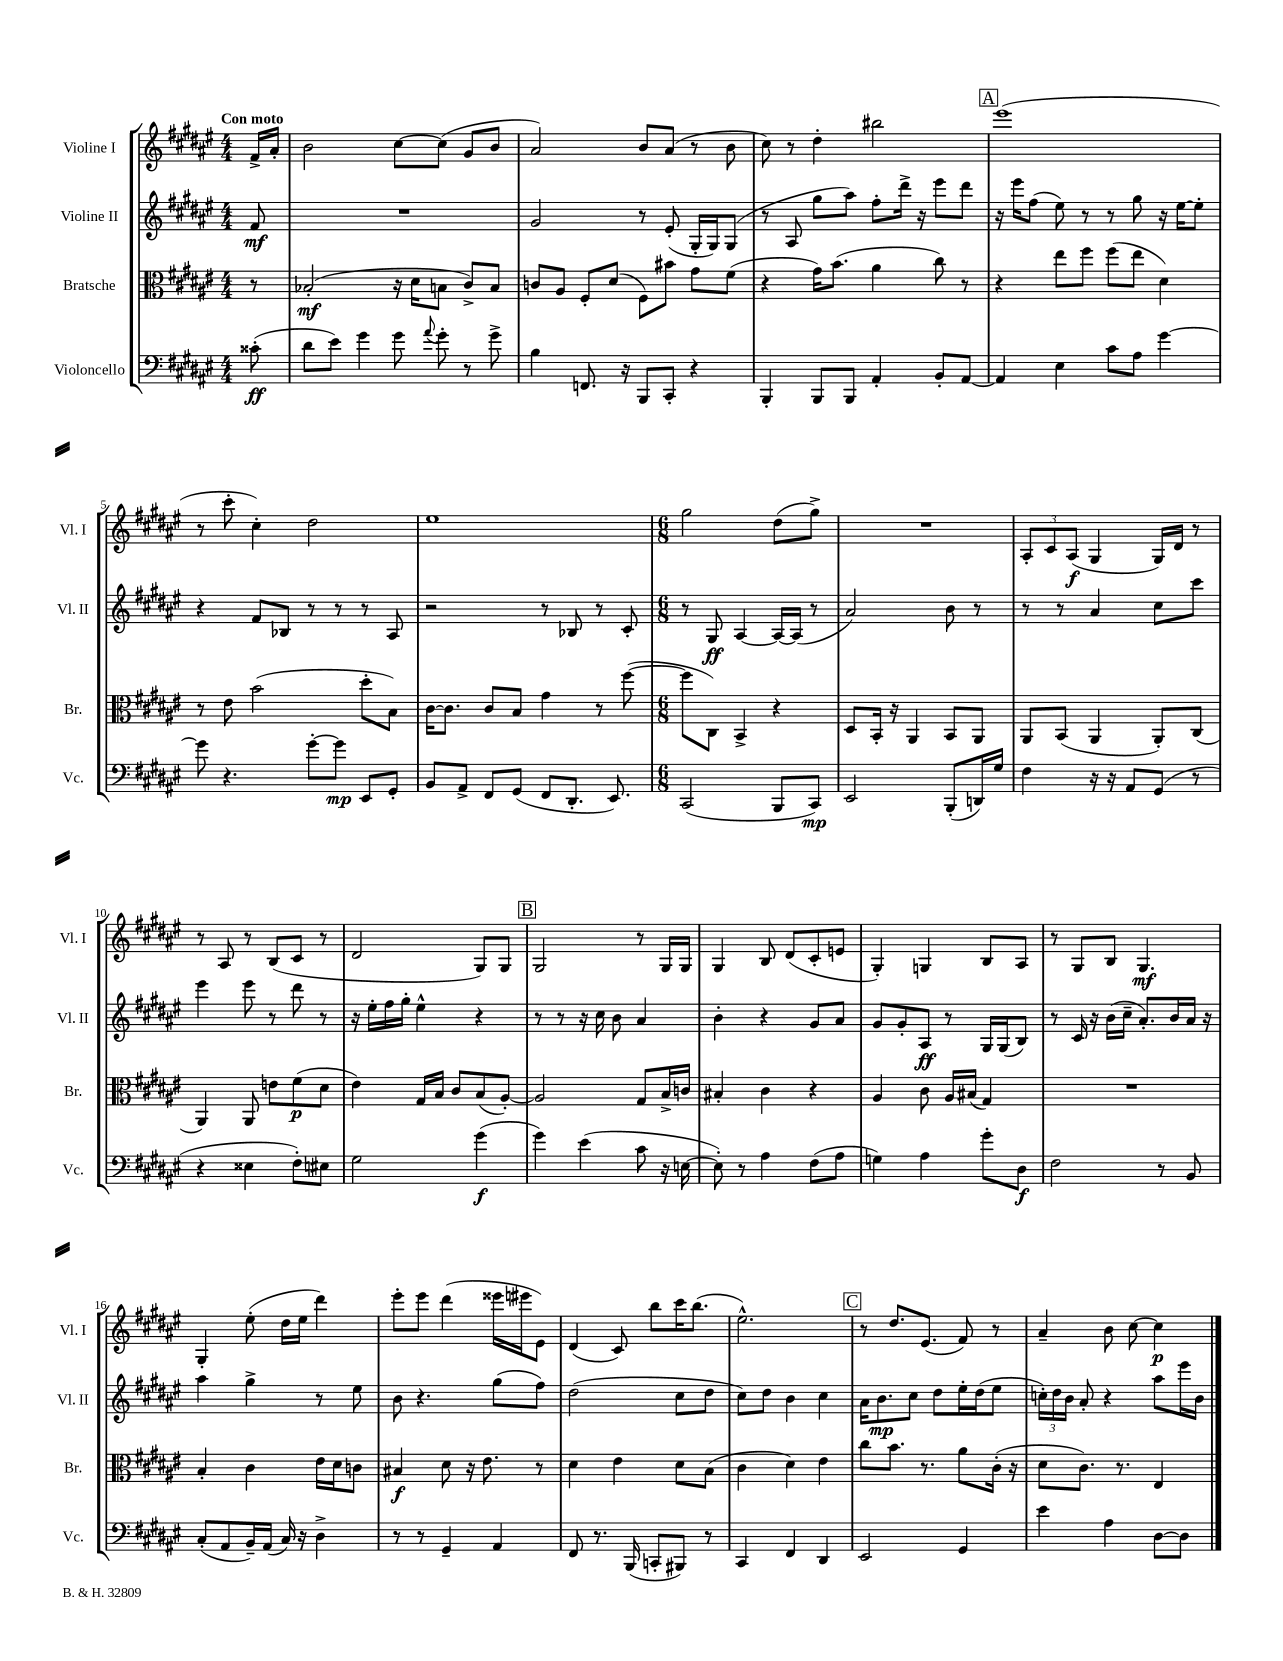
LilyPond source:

<<
\new StaffGroup <<
\new Staff = "s0" \with { instrumentName = "Violine I" shortInstrumentName = "Vl. I" } {
    \clef treble \key fis \major \numericTimeSignature \time 4/4 \partial 8 \tempo "Con moto"
    \autoBeamOff fis'16[-> ais'16]-. |
    b'2 cis''8[~ cis''8]( gis'8[ b'8] |
    ais'2) b'8[ ais'8]( r8 b'8 |
    cis''8) r8 dis''4-. bis''2 |
    \mark \markup { \box "A" } eis'''1( |
    r8 cis'''8-. cis''4-.) dis''2 |
    eis''1 |
    \numericTimeSignature \time 6/8 gis''2 dis''8[( gis''8]->) |
    R2. |
    \tuplet 3/2 { ais8[-. cis'8 ais8]\f( } gis4 gis16[) dis'16] r8 |
    r8 ais8 r8 b8[( cis'8] r8 |
    dis'2 gis8[) gis8] |
    \mark \markup { \box "B" } gis2 r8 gis16[ gis16] |
    gis4 b8 dis'8[( cis'8-. e'8] |
    gis4-.) g4 b8[ ais8] |
    r8 gis8[ b8] gis4.\mf |
    gis4-. eis''8-.( dis''16[ eis''16] dis'''4) |
    eis'''8[-. eis'''8] dis'''4( eisis'''16[ eis'''16 eis'8]) |
    dis'4( cis'8) b''8[ cis'''16 b''8.]( |
    eis''2.-^) |
    \mark \markup { \box "C" } r8 dis''8.[ eis'8.]( fis'8) r8 |
    ais'4-- b'8 cis''8~ cis''4\p \bar "|." |
}
\new Staff = "s1" \with { instrumentName = "Violine II" shortInstrumentName = "Vl. II" } {
    \clef treble \key fis \major \numericTimeSignature \time 4/4 \partial 8
    \autoBeamOff fis'8\mf |
    R1 |
    gis'2 r8 eis'8-.( gis16[-. gis16) gis8]( |
    r8 ais8 gis''8[ ais''8]) fis''8[-. dis'''16]-> r16 eis'''8[ dis'''8] |
    \mark \markup { \box "A" } r16 eis'''16[ fis''8]( eis''8) r8 r8 gis''8 r16 eis''16[~ eis''8]-. |
    r4 fis'8[ bes8] r8 r8 r8 ais8 |
    r2 r8 bes8 r8 cis'8-. |
    \numericTimeSignature \time 6/8 r8 gis8\ff ais4~ ais16[~ ais16]( r8 |
    ais'2) b'8 r8 |
    r8 r8 ais'4 cis''8[ cis'''8] |
    eis'''4 eis'''8 r8 dis'''8 r8 |
    r16 eis''16[-. fis''16 gis''16]-. eis''4-^ r4 |
    \mark \markup { \box "B" } r8 r8 r16 cis''16 b'8 ais'4 |
    b'4-. r4 gis'8[ ais'8] |
    gis'8[ gis'8-. ais8]\ff r8 gis16[ gis16( b8]) |
    r8 cis'16 r16 b'16[( cis''16]-- ais'8.[-.) b'16 ais'16] r16 |
    ais''4 gis''4-> r8 eis''8 |
    b'8 r4. gis''8[( fis''8]) |
    dis''2( cis''8[ dis''8] |
    cis''8[) dis''8] b'4 cis''4 |
    \mark \markup { \box "C" } ais'16[ b'8.\mp cis''8] dis''8[ eis''16-. dis''16( eis''8] |
    \tuplet 3/2 { c''16[-.) dis''16 b'16] } ais'8-. r4 ais''8[ eis'''16 b'16] \bar "|." |
}
\new Staff = "s2" \with { instrumentName = "Bratsche" shortInstrumentName = "Br." } {
    \clef alto \key fis \major \numericTimeSignature \time 4/4 \partial 8
    \autoBeamOff r8 |
    bes2-.\mf( r16 dis'16[ b8] cis'8[->) b8] |
    c'8[ ais8] fis8[-. dis'8]( fis8[) bis'8] gis'8[ fis'8]( |
    r4 gis'16[) b'8.]( ais'4 cis''8) r8 |
    \mark \markup { \box "A" } r4 eis''8[ fis''8] fis''8[( eis''8] dis'4) |
    r8 eis'8 b'2( dis''8[-. b8]) |
    cis'16[~ cis'8.] cis'8[ b8] gis'4 r8 fis''8~( |
    \numericTimeSignature \time 6/8 fis''8[ cis8]) b,4-> r4 |
    dis8[ b,16]-. r16 ais,4 b,8[ ais,8] |
    ais,8[ b,8]( ais,4 ais,8[-.) cis8]( |
    ais,4) ais,8 e'8[ fis'8\p( dis'8] |
    eis'4) gis16[ b16] cis'8[ b8( ais8]~-.) |
    \mark \markup { \box "B" } ais2 gis8[ b16-> c'16] |
    bis4-. cis'4 r4 |
    ais4 cis'8 ais16[ bis16]( gis4) |
    R2. |
    b4-. cis'4 eis'16[ dis'16 c'8] |
    bis4\f dis'8 r16 eis'8. r8 |
    dis'4 eis'4 dis'8[ b8]( |
    cis'4 dis'4) eis'4 |
    \mark \markup { \box "C" } cis''8[ b'8.] r8. ais'8[ cis'16]-.( r16 |
    dis'8[ cis'8.]) r8. eis4 \bar "|." |
}
\new Staff = "s3" \with { instrumentName = "Violoncello" shortInstrumentName = "Vc." } {
    \clef bass \key fis \major \numericTimeSignature \time 4/4 \partial 8
    \autoBeamOff cisis'8-.\ff( |
    dis'8[ eis'8]) gis'4 gis'8 \appoggiatura { ais'8 } gis'8-. r8 gis'8-> |
    b4 f,8. r16 b,,8[ cis,8]-. r4 |
    b,,4-. b,,8[ b,,8] ais,4-. b,8[-. ais,8]~ |
    \mark \markup { \box "A" } ais,4 eis4 cis'8[ ais8] gis'4~ |
    gis'8 r4. gis'8[~-. gis'8]\mp eis,8[ gis,8]-. |
    b,8[ ais,8]-> fis,8[ gis,8]( fis,8[ dis,8.]-. eis,8.) |
    \numericTimeSignature \time 6/8 cis,2( b,,8[ cis,8]\mp) |
    eis,2 b,,8[-.( d,16) gis16] |
    fis4 r16 r16 ais,8[ gis,8]( r8 |
    r4 eisis4 fis8[-.) eis8] |
    gis2 gis'4\f( |
    \mark \markup { \box "B" } gis'4) eis'4( cis'8 r16 e16~ |
    e8-.) r8 ais4 fis8[( ais8] |
    g4) ais4 gis'8[-. dis8]\f |
    fis2 r8 b,8 |
    cis8[-.( ais,8 b,16--) ais,16]( cis16) r16 dis4-> |
    r8 r8 gis,4-- ais,4 |
    fis,8 r8. b,,16( c,8[-. bis,,8]) r8 |
    cis,4 fis,4 dis,4 |
    \mark \markup { \box "C" } eis,2 gis,4 |
    eis'4 ais4 dis8[~ dis8] \bar "|." |
}
>>
>>
